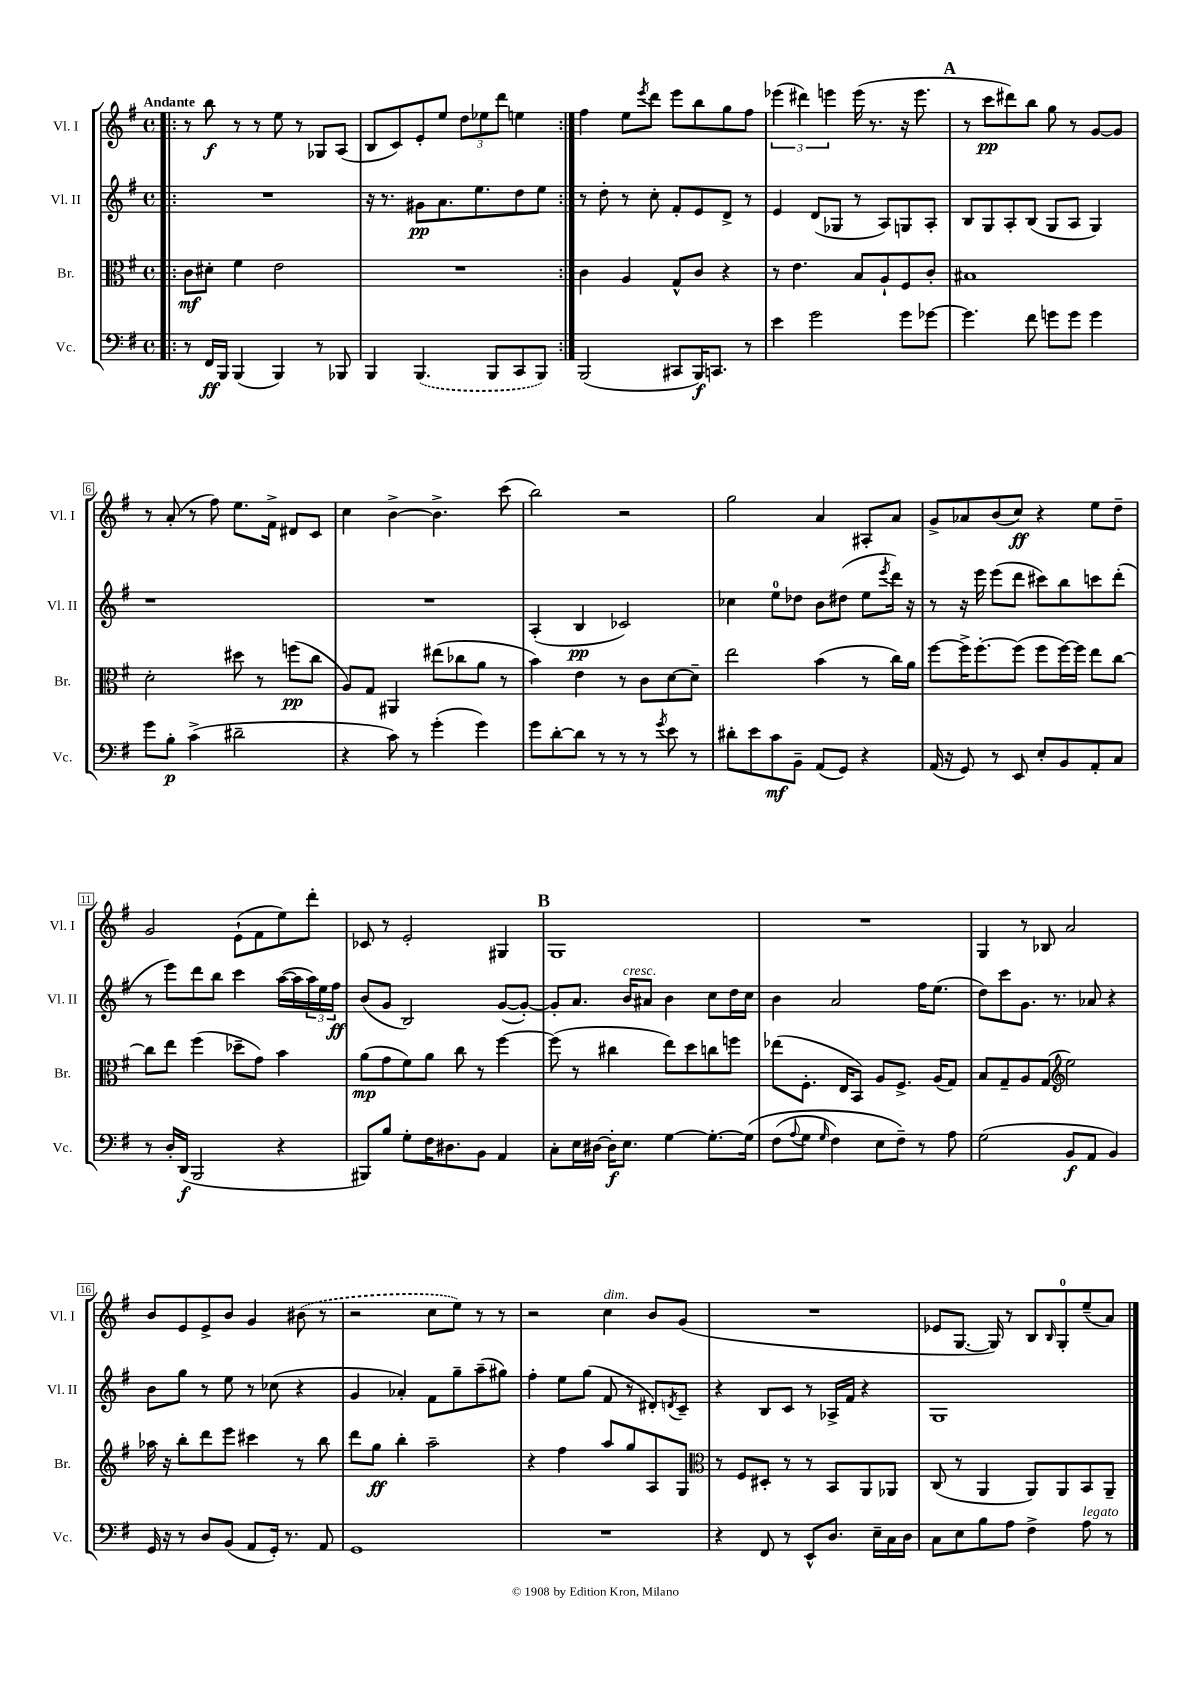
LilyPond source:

<<
\new StaffGroup <<
\new Staff = "s0" \with { instrumentName = "Vl. I" shortInstrumentName = "Vl. I" } {
    \clef treble \key g \major \defaultTimeSignature \time 4/4 \tempo "Andante"
    \repeat volta 2 { \bar ".|:" r8 b''8\f r8 r8 e''8 r8 ges8 a8( |
    b8 c'8) e'8-. e''8 \tuplet 3/2 { d''8 ees''8 d'''8 } e''4 | }
    fis''4 e''8 \acciaccatura { e'''8 } d'''8 e'''8 b''8 g''8 fis''8 |
    \tuplet 3/2 { ees'''4( dis'''4) e'''4 } e'''16( r8. r16 e'''8. |
    \mark \markup { \bold "A" } r8 c'''8\pp dis'''8) b''8 g''8 r8 g'8~ g'8 |
    r8 a'8-.( r8 fis''8) e''8. fis'16-> dis'8 c'8 |
    c''4 b'4~-> b'4.-> c'''8( |
    b''2) r2 |
    g''2 a'4 ais8-. a'8 |
    g'8-> aes'8 b'8( c''8\ff) r4 e''8 d''8-- |
    g'2 e'8-!( fis'8 e''8) d'''8-. |
    ces'8 r8 e'2-. gis4 |
    \mark \markup { \bold "B" } g1 |
    R1 |
    g4 r8 bes8 a'2 |
    b'8 e'8 e'8-> b'8 g'4 \once \slurDashed bis'8( r8 |
    r2 c''8 e''8) r8 r8 |
    r2 c''4^\markup { \italic "dim." } b'8 g'8( |
    R1 |
    ees'8 g8.~ g16) r8 b8 \grace { b16 } g8-0-. e''8--( a'8) \bar "|." |
}
\new Staff = "s1" \with { instrumentName = "Vl. II" shortInstrumentName = "Vl. II" } {
    \clef treble \key g \major \defaultTimeSignature \time 4/4
    \repeat volta 2 { \bar ".|:" R1 |
    r16 r8. gis'8\pp a'8. e''8. d''8 e''8 | }
    r8 d''8-. r8 c''8-. fis'8-. e'8 d'8-> r8 |
    e'4 d'8( ges8 r8 a8) g8 a8-. |
    \mark \markup { \bold "A" } b8 g8 a8-. b8( g8 a8 g4) |
    r1 |
    R1 |
    a4-.( b4\pp ces'2) |
    ces''4 e''8-0 des''8 b'8 dis''8( e''8 \acciaccatura { e'''8 } d'''16) r16 |
    r8 r16 e'''16 e'''8( d'''8 cis'''8) b''8 c'''8 d'''8-.( |
    r8 e'''8) d'''8 b''8 c'''4 a''16~( a''16 \tuplet 3/2 { a''16) e''16 fis''16\ff } |
    b'8( g'8 b2) g'8~( g'8~-.) |
    \mark \markup { \bold "B" } g'8-. a'8. b'16^\markup { \italic "cresc." } ais'8 b'4 c''8 d''16 c''16 |
    b'4 a'2 fis''16 e''8.( |
    d''8) c'''8 g'8. r8. aes'8 r4 |
    b'8 g''8 r8 e''8 r8 ces''8( r4 |
    g'4 aes'4-.) fis'8 g''8-- a''8--( gis''8) |
    fis''4-. e''8 g''8( fis'8 r8 dis'8-.) \acciaccatura { d'8 } c'8-- |
    r4 b8 c'8 r8 aes16-> fis'16 r4 |
    g1 \bar "|." |
}
\new Staff = "s2" \with { instrumentName = "Br." shortInstrumentName = "Br." } {
    \clef alto \key g \major \defaultTimeSignature \time 4/4
    \repeat volta 2 { \bar ".|:" c'8\mf dis'8-. fis'4 e'2 |
    R1 | }
    c'4 a4 g8-^ c'8 r4 |
    r8 e'4. b8 a8-! fis8 c'8-. |
    \mark \markup { \bold "A" } bis1 |
    d'2-. dis''8 r8 f''8\pp( c''8 |
    a8) g8 ais,4 eis''8( ces''8 a'8 r8 |
    b'4) e'4 r8 c'8 d'8~ d'8-- |
    e''2 b'4( r8 c''16) a'16 |
    fis''8~ fis''16-> fis''8.~-. fis''8( fis''8 fis''16~) fis''16 e''8 c''8~ |
    c''8 e''8 fis''4( des''8-- g'8) b'4 |
    a'8\mp( g'8 fis'8) a'8 c''8 r8 fis''4~ |
    \mark \markup { \bold "B" } fis''8( r8 cis''4 e''8) d''8 c''8 f''8 |
    ees''8( fis8.-. e16 b,8) a8 fis8.-> a16( g8) |
    b8 g8-- a8 g8( \clef treble e''2) |
    aes''16 r16 b''8-. d'''8 e'''8 cis'''4 r8 b''8 |
    d'''8 g''8\ff b''4-. a''2-- |
    r4 fis''4 a''8 g''8 a8 g8 |
    \clef alto r8 fis8 dis8-. r8 r8 b,8 a,8 aes,8 |
    c8( r8 a,4 a,8) a,8 b,8 a,8-- \bar "|." |
}
\new Staff = "s3" \with { instrumentName = "Vc." shortInstrumentName = "Vc." } {
    \clef bass \key g \major \defaultTimeSignature \time 4/4
    \repeat volta 2 { \bar ".|:" r8 fis,16\ff b,,16 b,,4( b,,4) r8 bes,,8 |
    b,,4 \once \slurDashed b,,4.( b,,8 c,8 b,,8) | }
    b,,2( cis,8 b,,16\f) c,8. r8 |
    e'4 g'2 g'8 ges'8~ |
    \mark \markup { \bold "A" } ges'4. fis'8 g'8 g'8 g'4 |
    g'8 b8-.\p c'4->( dis'2-- |
    r4 c'8) r8 g'4-.( g'4) |
    g'8 d'8~-. d'8 r8 r8 r8 \acciaccatura { g'8 } e'8 r8 |
    dis'8-. e'8 c'8\mf b,8-- a,8( g,8) r4 |
    a,16( r16 g,8) r8 e,8 e8-. b,8 a,8-. c8 |
    r8 d16-. d,16\f( b,,2 r4 |
    bis,,8) b8 g8-. fis16 dis8. b,8 a,4 |
    \mark \markup { \bold "B" } c8-. e16 dis16~ dis16-.\f e8. g4~ g8.~-. g16\( |
    fis8( \appoggiatura { a8 } g8 \grace { g16 } fis4) e8 fis8--\) r8 a8 |
    g2( b,8\f a,8 b,4) |
    g,16 r16 r8 d8 b,8( a,8 g,16-.) r8. a,8 |
    g,1 |
    R1 |
    r4 fis,8 r8 e,8-^ d8. e16-- c16 d16 |
    c8 e8 b8 a8 fis4-> a8^\markup { \italic "legato" } r8 \bar "|." |
}
>>
>>
\layout { \context { \Score \override BarNumber.stencil = #(make-stencil-boxer 0.1 0.3 ly:text-interface::print) } }
